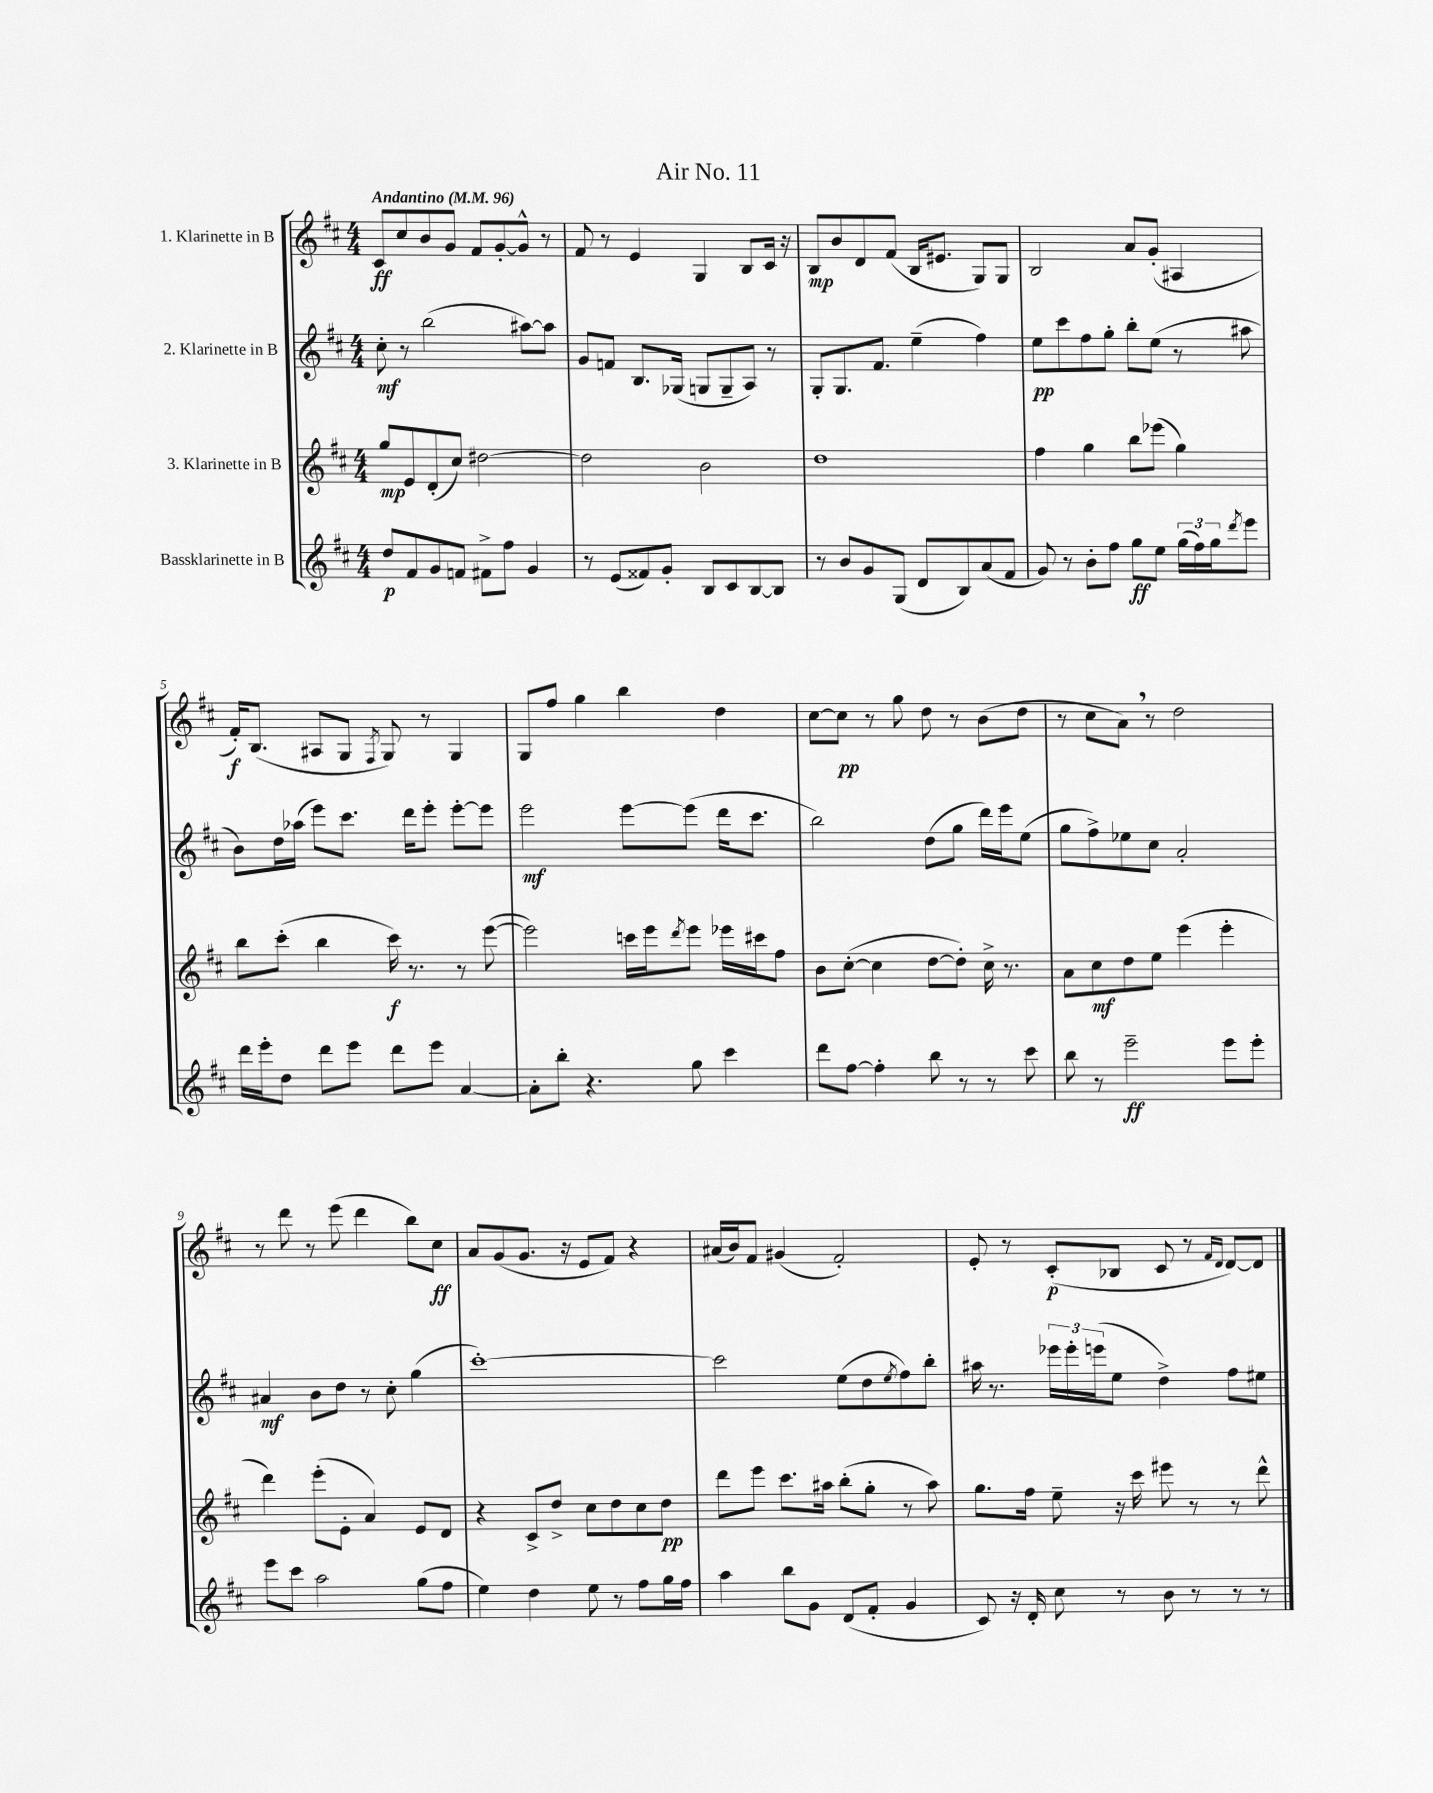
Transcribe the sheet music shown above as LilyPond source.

\header { title = "Air No. 11" }
<<
\new StaffGroup <<
\new Staff = "s0" \with { instrumentName = "1. Klarinette in B" } {
    \clef treble \key d \major \numericTimeSignature \time 4/4 \tempo "Andantino" 4 = 96
    cis'8\ff cis''8 b'8 g'8 fis'8 g'8~-. g'8-^ r8 |
    fis'8 r8 e'4 g4 b8 cis'16 r16 |
    b8\mp b'8 d'8 fis'8( b16 eis'8. g8) g8 |
    b2 a'8 g'8-.( ais4 |
    fis'16-.\f) b8.( ais8 g8 \acciaccatura { fis8 } g8) r8 g4 |
    g8 fis''8 g''4 b''4 d''4 |
    cis''8~ cis''8\pp r8 g''8 d''8 r8 b'8( d''8 |
    r8 cis''8 a'8) \breathe r8 d''2 |
    r8 d'''8 r8 e'''8( d'''4 b''8) cis''8\ff |
    a'8 g'8( g'8. r16 e'8 fis'8) r4 |
    ais'16( b'16) fis'8 gis'4( fis'2-.) |
    e'8-. r8 cis'8-.\p( bes8 cis'8 r8 \grace { fis'16 d'16 } d'8~) d'8 \bar "|." |
}
\new Staff = "s1" \with { instrumentName = "2. Klarinette in B" } {
    \clef treble \key d \major \numericTimeSignature \time 4/4
    cis''8-.\mf r8 b''2( ais''8~) ais''8 |
    g'8 f'8 b8. ges16( g8 g8-- a8) r8 |
    g8-. g8. fis'8. e''4--( fis''4) |
    e''8\pp cis'''8 fis''8 g''8-. b''8-. e''8( r8 ais''8 |
    b'8) d''16 aes''16( e'''8) cis'''8. d'''16 e'''8-. e'''8~-. e'''8 |
    e'''2\mf e'''8~ e'''8( d'''16 cis'''8. |
    b''2) d''8( g''8 d'''16) e'''16 e''8( |
    g''8 fis''8->) ees''8 cis''8 a'2-. |
    ais'4\mf b'8 d''8 r8 cis''8-. g''4( |
    cis'''1~-.) |
    cis'''2 e''8( d''8 \acciaccatura { e''8 } fis''8) b''8-. |
    ais''16 r8. \tuplet 3/2 { ees'''16 ees'''16-. e'''16( } e''8 d''4->) fis''8 eis''8 \bar "|." |
}
\new Staff = "s2" \with { instrumentName = "3. Klarinette in B" } {
    \clef treble \key d \major \numericTimeSignature \time 4/4
    g''8\mp e'8 d'8-.( cis''8) dis''2~ |
    dis''2 b'2 |
    d''1 |
    fis''4 g''4 b''8 ees'''8( g''4) |
    b''8 cis'''8-.( b''4 cis'''16\f) r8. r8 e'''8~( |
    e'''2) c'''16 e'''16 \acciaccatura { d'''8 } e'''8 ees'''16 cis'''16 fis''8 |
    b'8 cis''8~-.( cis''4 d''8~ d''8-.) cis''16-> r8. |
    a'8 cis''8\mf d''8 e''8 e'''4( e'''4-. |
    d'''4) e'''8-.( e'8-. a'4) e'8 d'8 |
    r4 cis'8-> d''8-> cis''8 d''8 cis''8 d''8\pp |
    d'''8 e'''8 cis'''8. ais''16 b''8-.( g''8-. r8 ais''8) |
    g''8. fis''16 e''8-- r16 cis'''16 eis'''8 r8 r8 d'''8-^ \bar "|." |
}
\new Staff = "s3" \with { instrumentName = "Bassklarinette in B" } {
    \clef treble \key d \major \numericTimeSignature \time 4/4
    d''8\p fis'8 g'8 f'8 fis'8-> fis''8 g'4 |
    r8 e'8( fisis'8) g'8-. b8 cis'8 b8~ b8 |
    r8 b'8 g'8 g8( d'8 b8) a'8( fis'8 |
    g'8) r8 b'8-. fis''8 g''8\ff e''8 \tuplet 3/2 { g''16( fis''16) g''16 } \acciaccatura { d'''8 } e'''8 |
    d'''16 e'''16-. d''8 d'''8 e'''8 d'''8 e'''8 a'4~ |
    a'8-. b''8-. r4. g''8 cis'''4 |
    d'''8 fis''8~ fis''4-. b''8 r8 r8 cis'''8 |
    b''8 r8 e'''2--\ff e'''8 e'''8-. |
    e'''8 cis'''8 a''2 g''8( fis''8 |
    e''4) d''4 e''8 r8 fis''8 g''16 fis''16 |
    a''4 b''8 g'8 d'8( fis'8-. g'4 |
    cis'8) r16 d'16-. cis''8 r8 b'8 r8 r8 r8 \bar "|." |
}
>>
>>
